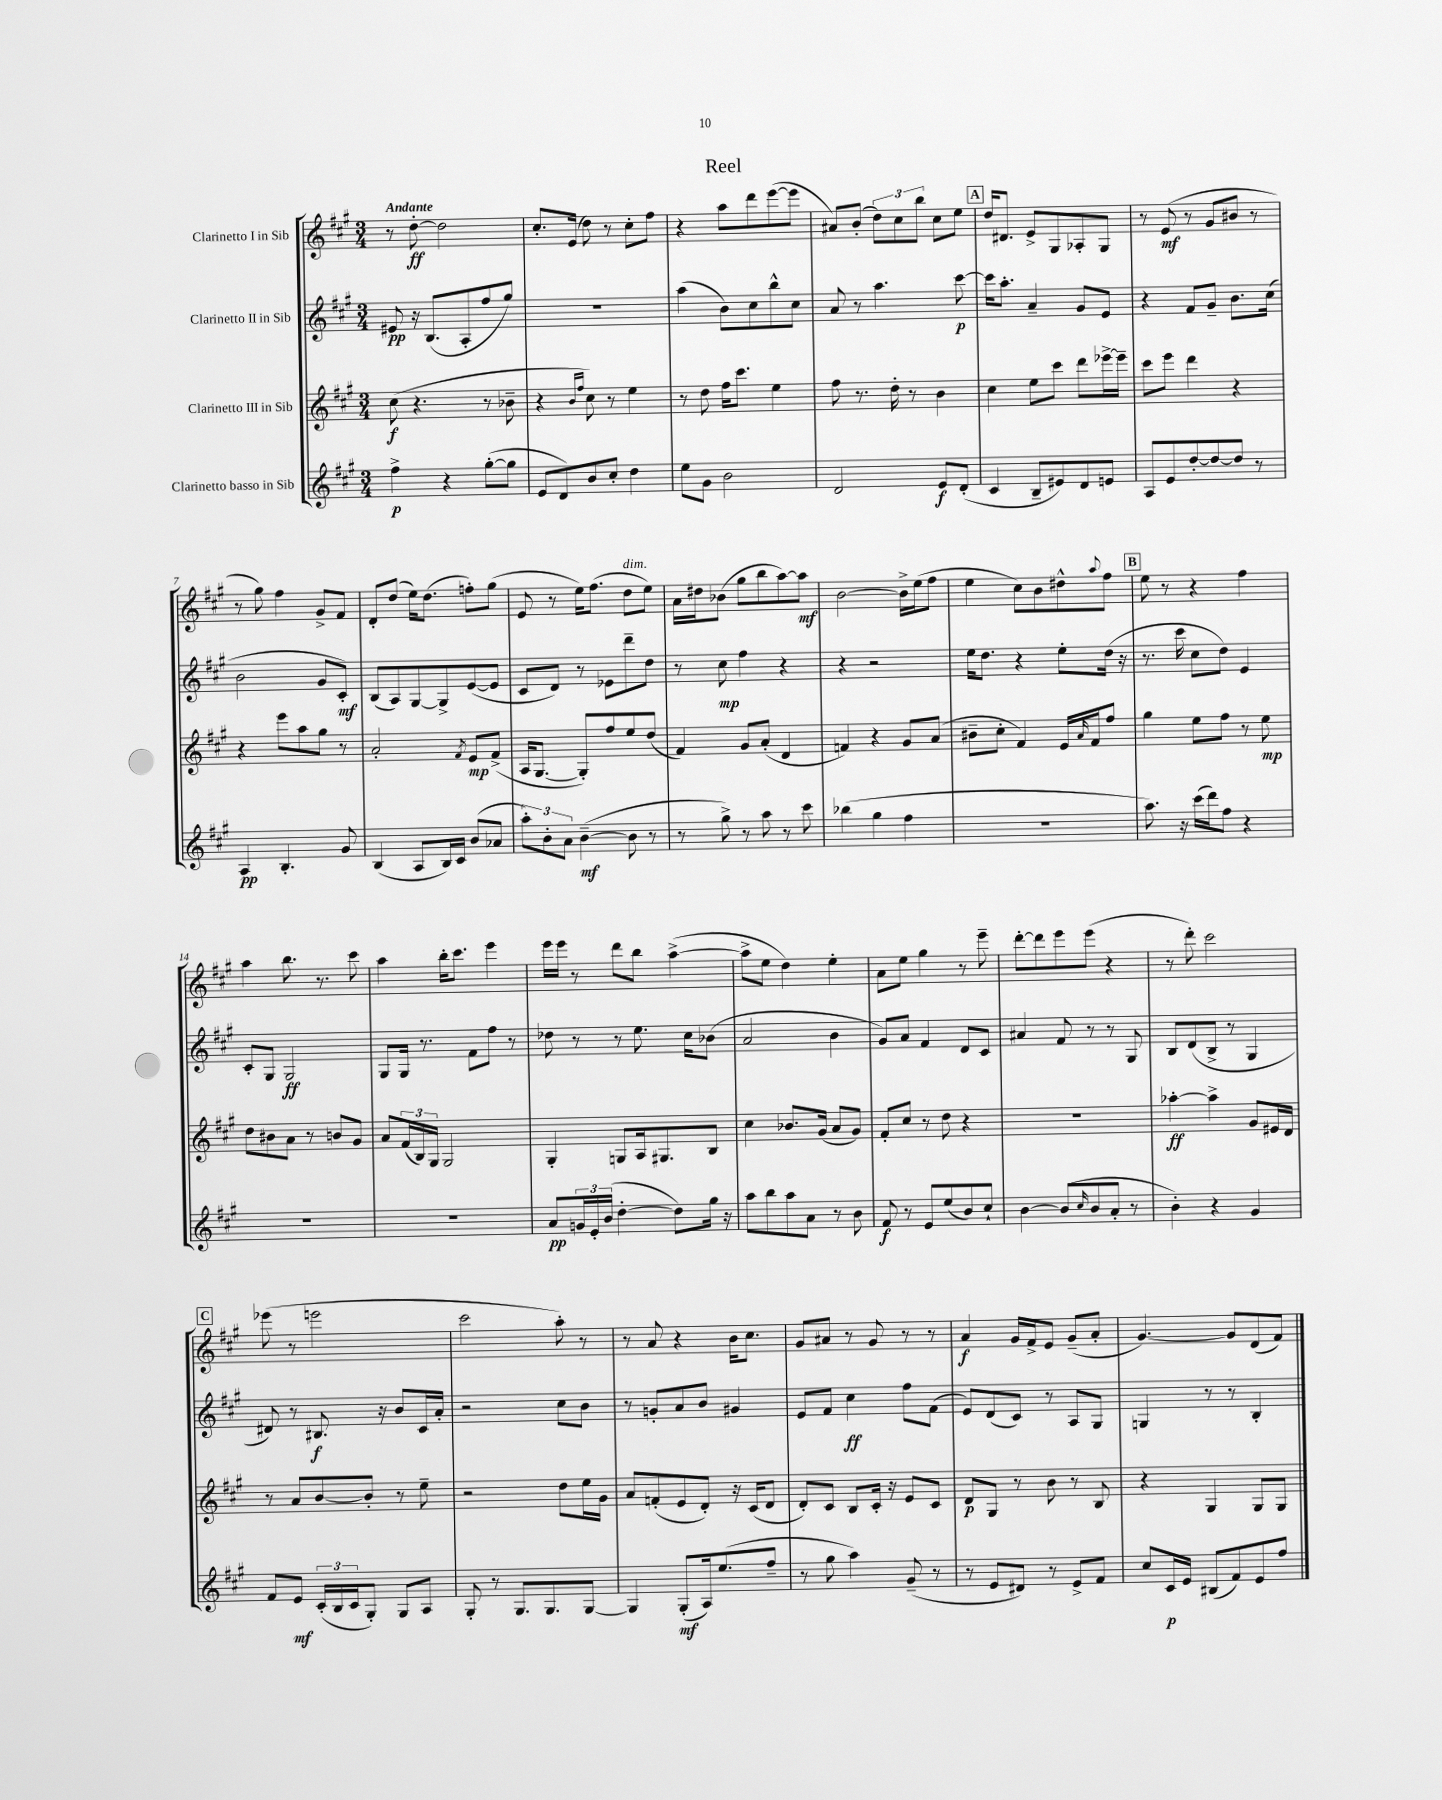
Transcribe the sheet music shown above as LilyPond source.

\header { title = "Reel" }
<<
\new StaffGroup <<
\new Staff = "s0" \with { instrumentName = "Clarinetto I in Sib" } {
    \clef treble \key a \major \numericTimeSignature \time 3/4 \tempo "Andante"
    r8 d''8~-.\ff d''2 |
    cis''8.-. e'16( d''8) r8 cis''8-. fis''8 |
    r4 a''8 d'''8 e'''8~( e'''8 |
    ais'8) b'8-.( \tuplet 3/2 { d''8) cis''8 b''8 } cis''8 e''8 |
    \mark \markup { \box "A" } d''16 dis'8. e'8-> gis8 aes8-. gis8 |
    r8 e'8\mf( r8 gis'8 bis'8 r8 |
    r8 gis''8) fis''4 gis'8-> fis'8 |
    d'8-. d''8( e''16) d''8.( f''8-.) gis''8( |
    e'8 r8 e''16) fis''8.( d''8^\markup { \italic "dim." } e''8) |
    a'16 dis''16 bes'8( gis''8 b''8 a''8~) a''8\mf |
    b'2~ b'16-> e''16( fis''8 |
    e''4 cis''8) b'8 dis''8-^ \appoggiatura { a''8 } fis''8 |
    \mark \markup { \box "B" } e''8 r8 r4 fis''4 |
    a''4 b''8. r8. cis'''8 |
    a''4 b''16-. cis'''8. e'''4 |
    e'''16 e'''16 r8 d'''8 b''8 a''4~->( |
    a''8-> e''8 d''4) e''4-. |
    a'8 e''8 gis''4 r8 e'''8-- |
    d'''8~-. d'''8 e'''8 e'''8( r4 |
    r8 d'''8-.) cis'''2 |
    \mark \markup { \box "C" } ees'''8( r8 e'''2 |
    cis'''2 a''8-.) r8 |
    r8 a'8 r4 b'16 cis''8. |
    gis'8 ais'8 r8 gis'8 r8 r8 |
    a'4\f gis'16 fis'16-> e'8 gis'8--( a'8-. |
    gis'4.~) gis'8 d'8( fis'8) \bar "|." |
}
\new Staff = "s1" \with { instrumentName = "Clarinetto II in Sib" } {
    \clef treble \key a \major \numericTimeSignature \time 3/4
    eis'8\pp r16 b8.( a8-. fis''8 gis''8) |
    R2. |
    a''4( b'8) cis''8 b''8-^ cis''8 |
    a'8 r8 a''4. cis'''8~\p |
    \mark \markup { \box "A" } cis'''16 a''8.-. a'4-- gis'8 e'8 |
    r4 fis'8 gis'8-- b'8. cis''16( |
    b'2 gis'8 cis'8-.\mf) |
    b8( a8) gis8~ gis8-> e'8~( e'8 |
    cis'8 d'8) r8 ees'8 d'''8-- d''8 |
    r8 cis''8\mp fis''4 r4 |
    r4 r2 |
    e''16 d''8. r4 e''8-. d''16( r16 |
    \mark \markup { \box "B" } r8. cis'''16 cis''8 d''8) e'4 |
    cis'8-. gis8 gis2\ff |
    gis8 gis16 r8. fis'8 fis''8 r8 |
    des''8 r8 r8 e''8. cis''16 bes'8( |
    a'2 b'4 |
    gis'8) a'8 fis'4 d'8 cis'8 |
    ais'4 fis'8 r8 r8 gis8 |
    b8 d'8( b8-> r8 gis4 |
    \mark \markup { \box "C" } dis'8) r8 bis8.\f r16 b'8 cis'16 a'16-. |
    r2 cis''8 b'8 |
    r8 g'8-. a'8 b'8 gis'4 |
    e'8 fis'8 cis''4\ff fis''8 fis'8( |
    e'8) d'8( cis'8) r8 a8 gis8 |
    g4 r8 r8 b4-. \bar "|." |
}
\new Staff = "s2" \with { instrumentName = "Clarinetto III in Sib" } {
    \clef treble \key a \major \numericTimeSignature \time 3/4
    cis''8\f( r4. r8 bes'8-- |
    r4 \grace { b'16 fis''16 } cis''8) r8 e''4 |
    r8 d''8 fis''16 cis'''8. e''4 |
    fis''8 r8. d''16-. r8 b'4 |
    \mark \markup { \box "A" } cis''4 e''8 cis'''8 d'''8 ees'''16~-> ees'''16-- |
    cis'''8 e'''8 d'''4 r4 |
    r4 e'''8 a''8 gis''8 r8 |
    a'2-. \acciaccatura { fis'8 } e'8\mp fis'8->( |
    a16 gis8.~ gis8-.) fis''8 e''8 d''8( |
    fis'4) gis'8 a'8-.( d'4 |
    f'4) r4 gis'8 a'8( |
    bis'8-- cis''8-. fis'4) e'16 \grace { a'16 } fis'16 fis''8 |
    \mark \markup { \box "B" } gis''4 e''8 fis''8 r8 e''8\mp |
    d''8 bis'8 a'8 r8 b'8 gis'8 |
    a'8 \tuplet 3/2 { fis'16( b16) gis16 } gis2 |
    gis4-. g8 a16 gis8. b8 |
    cis''4 bes'8. gis'16( a'8 gis'8) |
    fis'8-. cis''8 r8 d''8 r4 |
    R2. |
    aes''4~-.\ff aes''4-> gis'8 eis'16 d'16 |
    \mark \markup { \box "C" } r8 a'8 b'8~ b'8-. r8 e''8-- |
    r2 d''8 e''16 gis'16 |
    a'8 f'8-.( e'8 d'8-.) r16 cis'16( d'8 |
    d'8-.) cis'8 b8 cis'16-. r16 e'8 cis'8 |
    d'8\p gis8 r8 b'8 r8 b8 |
    r4 gis4 gis8 gis8 \bar "|." |
}
\new Staff = "s3" \with { instrumentName = "Clarinetto basso in Sib" } {
    \clef treble \key a \major \numericTimeSignature \time 3/4
    fis''4->\p r4 gis''8~-.( gis''8 |
    e'8 d'8) b'8 cis''8-. d''4 |
    e''8 gis'8 b'2 |
    d'2 e'8\f d'8-.( |
    \mark \markup { \box "A" } cis'4 b8-- eis'8) d'8 e'8 |
    a8 e'8 d''8~-. d''8~ d''8 r8 |
    a4\pp b4.-. gis'8 |
    b4( a8 b16) cis'16 b'8( aes'8 |
    \tuplet 3/2 { a''8-.) b'8-. a'8 } b'4~--\mf( b'8 r8 |
    r8 gis''8->) r8 a''8 r8 cis'''8 |
    bes''4( gis''4 fis''4 |
    R2. |
    \mark \markup { \box "B" } a''8.) r16 cis'''16( d'''16) fis''8 r4 |
    R2. |
    R2. |
    a'8\pp \tuplet 3/2 { g'16 e'16-. b'16( } d''4~-. d''8) gis''16 r16 |
    a''8 b''8 a''8 a'8 r8 b'8 |
    fis'8\f r8 e'8 e''8( b'8) cis''8-! |
    b'4~ b'8( \grace { cis''16 } b'8 a'8-. r8 |
    b'4-.) r4 gis'4 |
    \mark \markup { \box "C" } fis'8 e'8\mf \tuplet 3/2 { cis'16-.( b16 cis'16 } gis8-.) gis8 a8 |
    gis8-. r8 gis8. gis8. gis8~ |
    gis4 gis8-.\mf( a16) e''8.( fis''8-- |
    r8 gis''8 a''4) gis'8--( r8 |
    r8 e'8 dis'8) r8 e'8-> fis'8 |
    cis''8 cis'16\p e'16 bis8( fis'8) e'8 fis''8 \bar "|." |
}
>>
>>
